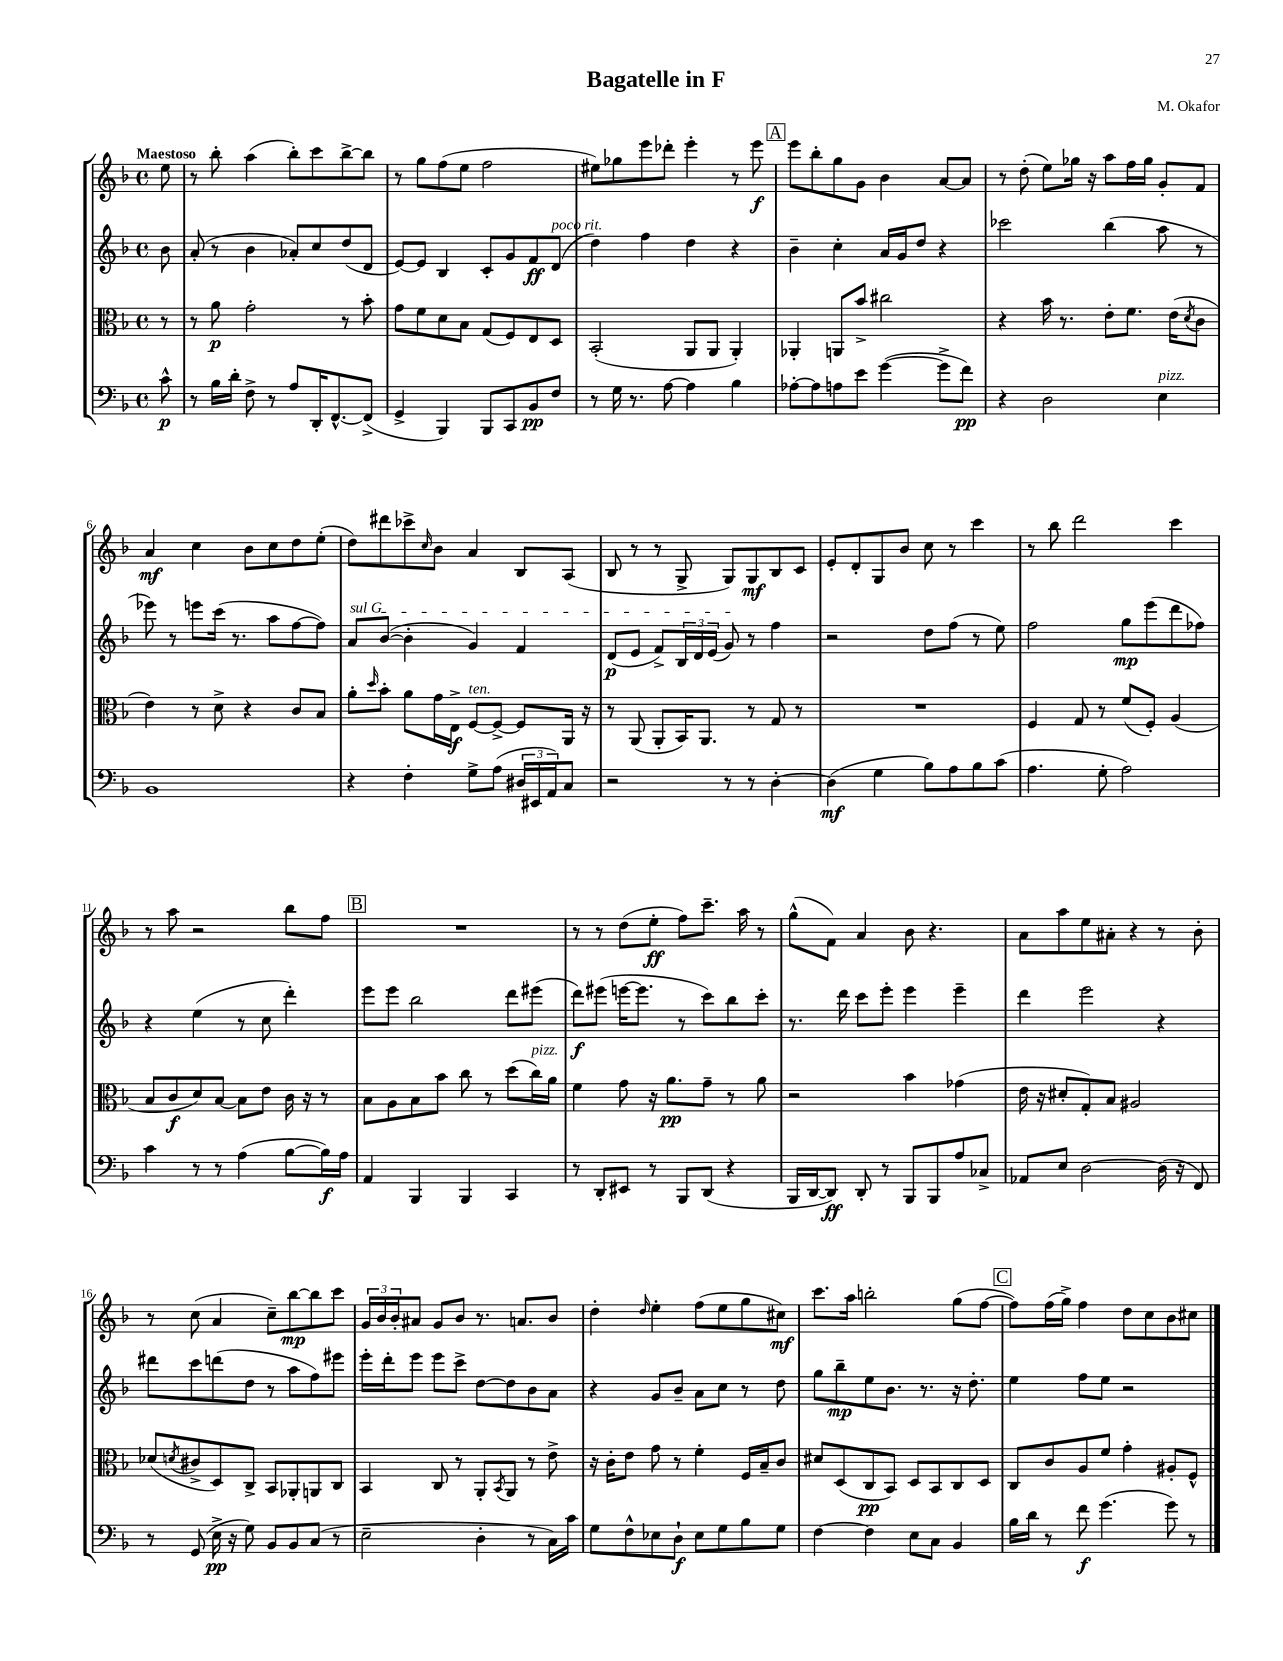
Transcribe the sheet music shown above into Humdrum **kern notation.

**kern	**kern	**kern	**kern
*staff4	*staff3	*staff2	*staff1
*clefF4	*clefC3	*clefG2	*clefG2
*k[b-]	*k[b-]	*k[b-]	*k[b-]
*M4/4	*M4/4	*M4/4	*M4/4
*met(c)	*met(c)	*met(c)	*met(c)
8c^^	8r	8b-	8ee
=	=	=	=
8r	8r	(8a'	8r
16B-	8a	8r	8bb-'
16d'	.	.	.
8F^	2g'	4b-	(4aa
8r	.	.	.
8A	.	8a-')	8bb-')
16DD'	.	8cc	8ccc
[8.FF^^	.	.	.
.	8r	(8dd	[8bb-^
(8FF^]	8b-'	8d	8bb-]
=	=	=	=
4GG^	8g	[8e)	8r
.	8f	8e]	8gg
4BBB-)	8d	4B-	(8ff
.	8B-	.	8ee
8BBB-	(8G	8c'	2ff
8CC	8F)	8g	.
8BB-	8E	8f	.
8F	8D	(8d	.
=	=	=	=
8r	(2BB-'	4dd)	8ee#)
16G	.	.	8gg-
8.r	.	.	.
.	.	4ff	8eee
[8A	.	.	8ddd-'
4A]	8AA	4dd	4eee'
.	8AA	.	.
4B-	4AA')	4r	8r
.	.	.	8eee
=	=	=	=
[8A-'	4AA-'	4b-~	8eee
8A-]	.	.	8bb-'
8A	8AA	4cc'	8gg
8e	8b-^	.	8g
([4g	2cc#	16a	4b-
.	.	16g	.
.	.	8dd	.
8g^]	.	4r	[8a
8f)	.	.	8a]
=	=	=	=
4r	4r	2ccc-	8r
.	.	.	(8dd'
2D	16b-	.	8ee)
.	8.r	.	.
.	.	.	16gg-
.	.	.	16r
.	8e'	(4bb-	8aa
.	8.f	.	16ff
.	.	.	16gg-
4E	.	8aa	8g'
.	(16e	.	.
.	8qd	.	.
.	8c	8r	8f
=	=	=	=
1BB-	4e)	8eee-)	4a
.	.	8r	.
.	8r	8eee	4cc
.	8d^	(16ccc	.
.	.	8.r	.
.	4r	.	8b-
.	.	8aa	8cc
.	8c	[8ff	8dd
.	8B-	8ff])	(8ee'
=	=	=	=
4r	8a'	8a	8dd)
.	16qqdd	.	.
.	8b-'	([8b-	8ddd#
4F'	8a	4b-']	8ccc-^
.	.	.	16qqcc
.	16g	.	8b-
.	16E^	.	.
8G^	[8F	4g)	4a
(8A	8F^_	.	.
24D#	8F]	4f	8B-
24EE#	.	.	.
24AA)	.	.	.
8C	16AA	.	(8A
.	16r	.	.
=	=	=	=
2r	8r	(8d	8B-
.	(8AA	8e	8r
.	8AA'	8f^)	8r
.	16BB-)	24B-	8G^
.	.	24d	.
.	8.AA	.	.
.	.	(24e	.
8r	.	8g)	8G)
8r	8r	8r	8G
[4D'	8G	4ff	8B-
.	8r	.	8c
=	=	=	=
(4D]	1r	2r	8e'
.	.	.	8d'
4G	.	.	8G
.	.	.	8b-
8B-)	.	8dd	8cc
8A	.	(8ff	8r
8B-	.	8r	4ccc
(8c	.	8ee)	.
=	=	=	=
4.A	4F	2ff	8r
.	.	.	8bb-
.	8G	.	2ddd
8G'	8r	.	.
2A)	(8f	8gg	.
.	8F')	(8eee	.
.	(4A	8ddd	4ccc
.	.	8ff-)	.
=	=	=	=
4c	8B-	4r	8r
.	8c	.	8aa
8r	8d)	(4ee	2r
8r	[8B-	.	.
(4A	8B-]	8r	.
.	8e	8cc	.
[8B-	16c	4ddd')	8bb-
.	16r	.	.
16B-])	8r	.	8ff
16A	.	.	.
=	=	=	=
4AA	8B-	8eee	1r
.	8A	8eee	.
4BBB-	8B-	2bb-	.
.	8b-	.	.
4BBB-	8cc	.	.
.	8r	.	.
4CC	(8dd	8ddd	.
.	16cc)	(8eee#	.
.	16a	.	.
=	=	=	=
8r	4f	8ddd)	8r
8DD'	.	(8eee#	8r
8EE#	8g	[16eee	(8dd
.	.	8.eee]	.
8r	16r	.	8ee'
.	8.a	.	.
8BBB-	.	8r	8ff)
(8DD	8g~	8ccc)	8.ccc~
4r	8r	8bb-	.
.	.	.	16aa
.	8a	8ccc'	8r
=	=	=	=
16BBB-	2r	8.r	(8gg^^
[16DD	.	.	.
8DD])	.	.	8f)
.	.	16ddd	.
8DD'	.	8ccc	4a
8r	.	8eee'	.
8BBB-	4b-	4eee	8b-
8BBB-	.	.	4.r
8A	(4g-	4eee~	.
8C-^	.	.	.
=	=	=	=
8AA-	16e	4ddd	8a
.	16r	.	.
8E	8d#'	.	8aa
[2D	8G')	2eee	8ee
.	8B-	.	8a#'
.	2A#	.	4r
(16D]	.	4r	8r
16r	.	.	.
8FF)	.	.	8b-'
=	=	=	=
8r	(8d-	8ddd#	8r
.	8qd	.	.
(8GG	8c#^	8ccc	(8cc
16E^	8D)	(8ddd	4a
16r	.	.	.
8G)	8C^	8dd	.
8BB-	8BB-	8r	8cc~)
8BB-	8AA-'	8aa	[8bb-
(8C	8AA	8ff)	8bb-]
8r	8C	8eee#	8ccc
=	=	=	=
2E~	4BB-	16eee'	24g
.	.	.	24b-
.	.	16ddd'	.
.	.	.	24b-'
.	.	8eee	8a#
.	8C	8eee	8g
.	8r	8ccc^	8b-
4D'	8AA'	[8dd	8.r
.	8qBB-	.	.
.	8AA	8dd]	.
.	.	.	8.a
8r	8r	8b-	.
16C)	8e^	8a	8b-
16c	.	.	.
=	=	=	=
8G	16r	4r	4dd'
.	16c'	.	.
8F^^	8e	.	.
.	.	.	16qqdd
8E-	8g	8g	4ee'
8D`	8r	8b-~	.
8E-	4f'	8a	(8ff
8G	.	8cc	8ee
8B-	16F	8r	8gg
.	16B-~	.	.
8G	8c	8dd	8cc#)
=	=	=	=
[4F	8d#	8gg	8.ccc
.	(8D	8bb-~	.
.	.	.	16aa
4F]	8C	8ee	2bb'
.	8BB-)	8.b-	.
8E	8D	.	.
.	.	8.r	.
8C	8BB-	.	.
4BB-	8C	16r	(8gg
.	.	8.dd'	.
.	8D	.	[8ff
=	=	=	=
16B-	8C	4ee	8ff])
16d	.	.	.
8r	8c	.	(16ff
.	.	.	16gg^)
8f	8A	8ff	4ff
(4.g	8f	8ee	.
.	4g'	2r	8dd
.	.	.	8cc
8g)	8A#'	.	8b-
8r	8F^^	.	8cc#
==	==	==	==
*-	*-	*-	*-
